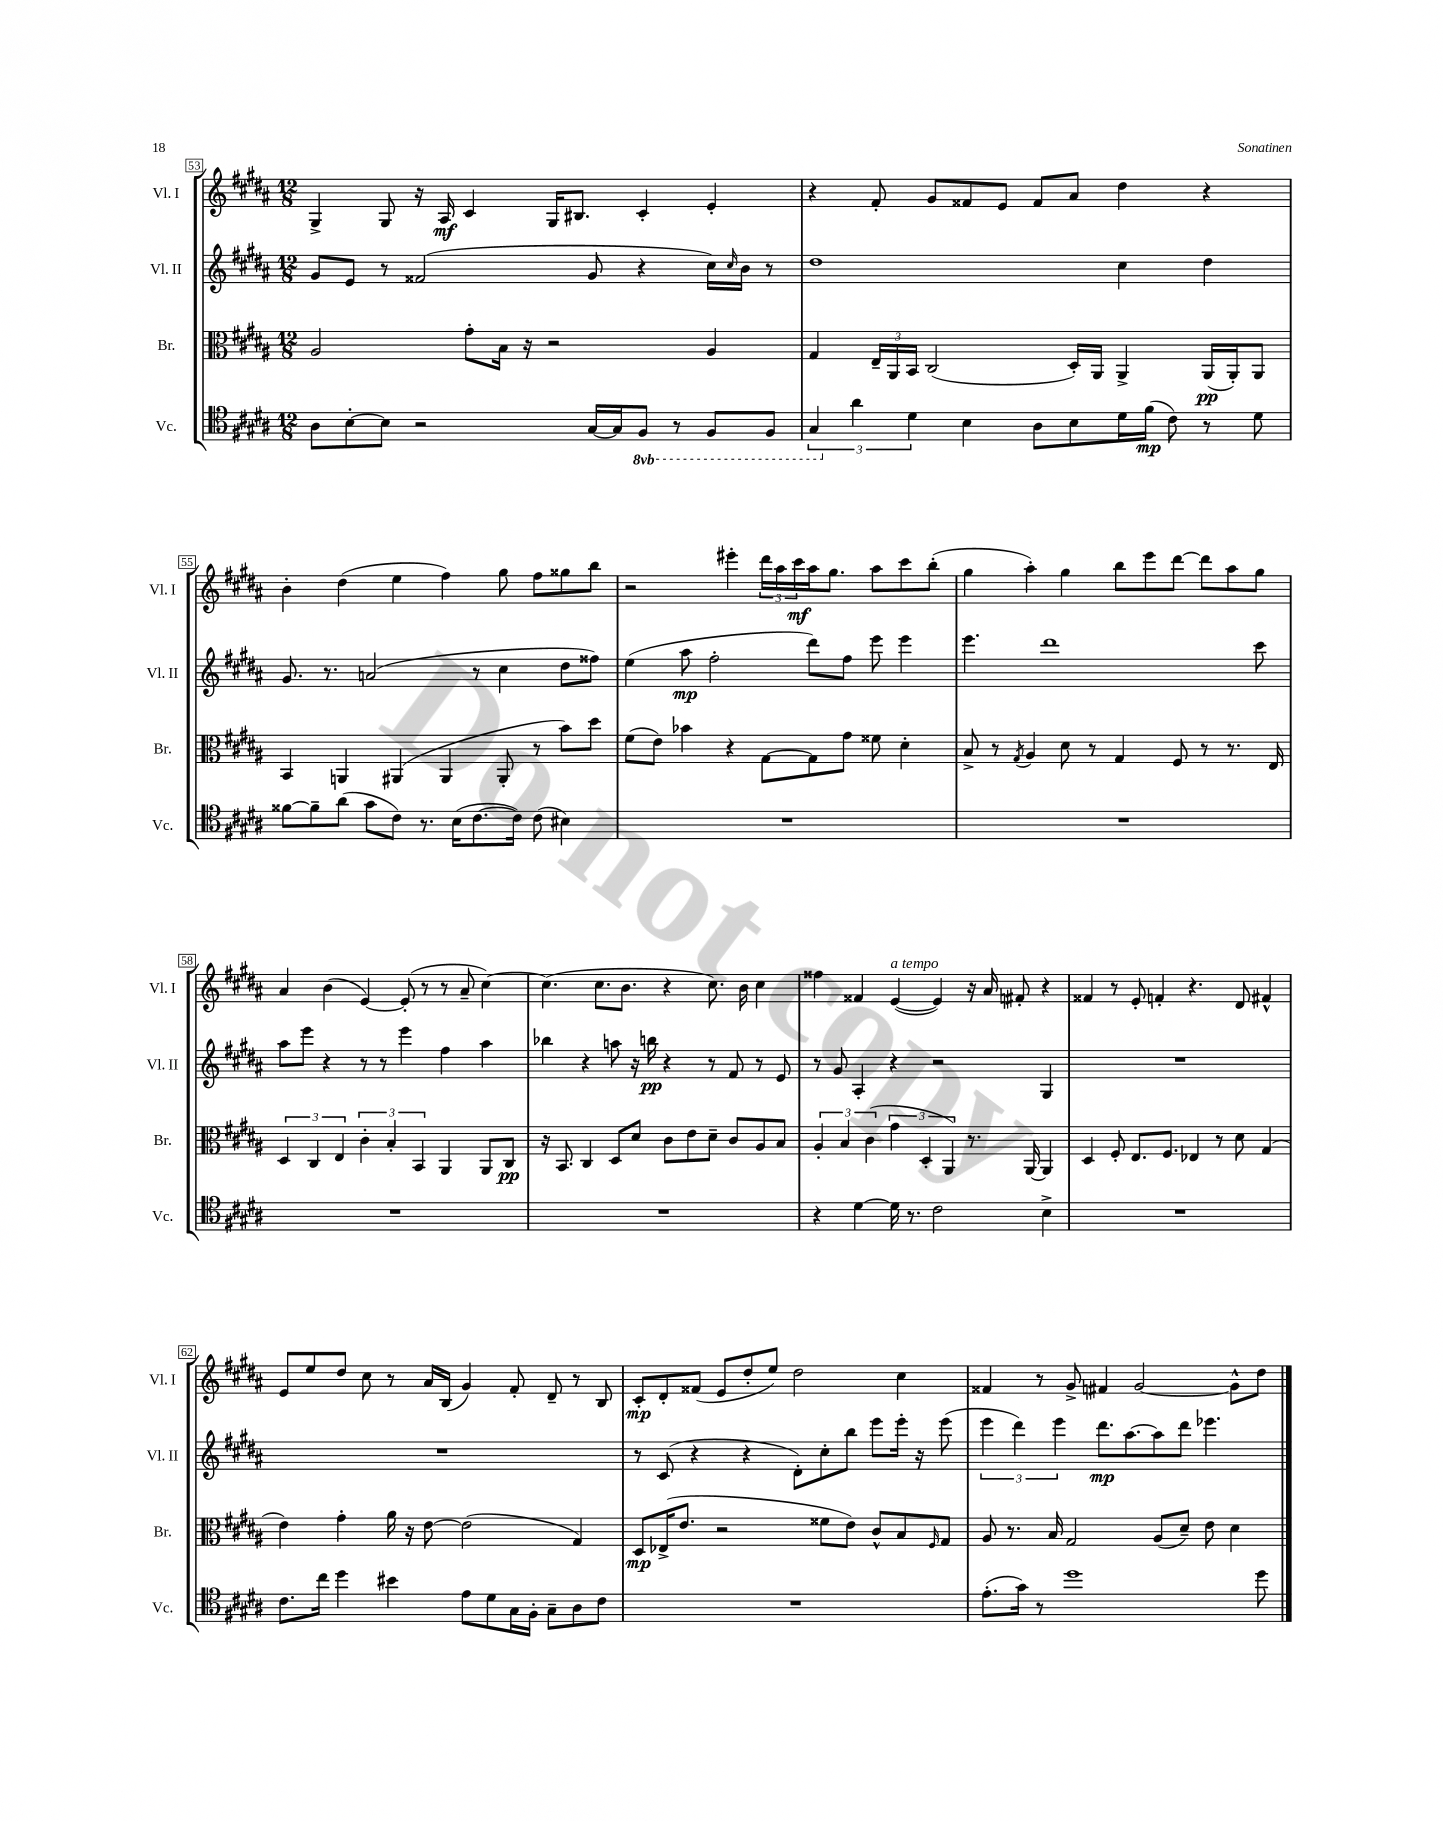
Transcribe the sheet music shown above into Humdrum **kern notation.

**kern	**kern	**kern	**kern
*staff4	*staff3	*staff2	*staff1
*clefC4	*clefC3	*clefG2	*clefG2
*k[f#c#g#d#a#]	*k[f#c#g#d#a#]	*k[f#c#g#d#a#]	*k[f#c#g#d#a#]
*M12/8	*M12/8	*M12/8	*M12/8
8A#	2A#	8g#	4G#^
[8B'	.	8e	.
8B]	.	8r	8G#
2r	.	(2f##	16r
.	.	.	16A#
.	8g#'	.	4c#
.	16B	.	.
.	16r	.	.
.	2r	.	16G#
.	.	.	8.B#
[16G#	.	8g#	.
16G#]	.	.	.
8FF#	.	4r	4c#'
8r	.	.	.
8FF#	4A#	16cc#)	4e'
.	.	16qqcc#	.
.	.	16b	.
8FF#	.	8r	.
=	=	=	=
6GG#	4G#	1dd#	4r
6a#	.	.	.
.	24E~	.	8f#'
.	24AA#	.	.
6d#	24BB	.	.
.	(2C#	.	8g#
4B	.	.	8f##
.	.	.	8e
8A#	.	.	8f##
8B	16D#')	.	8a#
.	16AA#	.	.
16d#	4AA#^	4cc#	4dd#
(16f#	.	.	.
8c#)	.	.	.
8r	(16AA#	4dd#	4r
.	16AA#')	.	.
8d#	8AA#	.	.
=	=	=	=
[8f##	4BB	8.g#	4b'
8f##~]	.	.	.
.	.	8.r	.
(8a#	4AA	.	(4dd#
8g#	.	(2a	.
8c#)	(4AA#	.	4ee
8.r	.	.	.
.	4AA#	.	4ff#)
(16B	.	.	.
[8.c#	.	8r	.
.	8AA#'	4cc#	8gg#
16c#])	.	.	.
(8c#	8r	.	8ff#
4B#)	8b)	8dd#	8gg##
.	8dd#	8ff##)	8bb
=	=	=	=
1.r	(8f#	(4ee	2r
.	8e)	.	.
.	4b-	8aa#	.
.	.	2ff#'	.
.	4r	.	4eee#'
.	[8G#	.	24ddd#
.	.	.	24aa#
.	.	.	24ccc#
.	8G#]	8ddd#)	16aa#
.	.	.	8.gg#
.	8g#	8ff#	.
.	8f##	8eee	8aa#
.	4d#'	4eee	8ccc#
.	.	.	(8bb'
=	=	=	=
1.r	8B^	4.eee	4gg#
.	8r	.	.
.	8qG#	.	.
.	4A#	.	4aa#')
.	.	1ddd#	.
.	8d#	.	4gg#
.	8r	.	.
.	4G#	.	8bb
.	.	.	8eee
.	8F#	.	[8ddd#
.	8r	.	8ddd#]
.	8.r	.	8aa#
.	.	8ccc#	8gg#
.	16E	.	.
=	=	=	=
1.r	6D#	8aa#	4a#
.	.	8eee	.
.	6C#	.	.
.	.	4r	(4b
.	6E	.	.
.	6c#'	8r	[4e)
.	.	8r	.
.	6B'	.	.
.	.	4eee	(8e']
.	6BB	.	.
.	.	.	8r
.	4AA#	4ff#	8r
.	.	.	8a#~
.	8AA#	4aa#	[4cc#)
.	8C#	.	.
=	=	=	=
1.r	16r	4bb-	(4.cc#]
.	8.BB	.	.
.	4C#	4r	.
.	.	.	8.cc#
.	8D#	8aa	.
.	.	.	8.b
.	8d#	16r	.
.	.	16bb	.
.	8c#	4r	4r
.	8e	.	.
.	8d#~	8r	8.cc#)
.	8c#	8f#	.
.	.	.	16b
.	8A#	8r	4cc#
.	8B	8e	.
=	=	=	=
4r	6A#'	8r	4ff##
.	.	8g#	.
.	6B	.	.
[4d#	.	4A#'	4f##
.	(6c#	.	.
16d#]	6g#	4r	([4e
8.r	.	.	.
.	6D#'	.	.
2c#	.	2r	4e])
.	6AA#)	.	.
.	8.r	.	16r
.	.	.	16a#
.	.	.	8f#'
.	[16AA#	.	.
4B^	4AA#]	4G#	4r
=	=	=	=
1.r	4D#	1.r	4f##
.	8F#'	.	8r
.	8.E	.	8e'
.	.	.	4f'
.	8.F#	.	.
.	4E-	.	4.r
.	8r	.	.
.	8d#	.	8d#
.	(4G#	.	4f#^^
=	=	=	=
8.c#	4e)	1.r	8e
.	.	.	8ee
16cc#	.	.	.
4dd#	4g#'	.	8dd#
.	.	.	8cc#
4b#	16a#	.	8r
.	16r	.	.
.	[8e	.	16a#
.	.	.	(16B
8e	(2e]	.	4g#)
8d#	.	.	.
16G#	.	.	8f#'
16F#'	.	.	.
8G#~	.	.	8d#~
8A#	4G#)	.	8r
8c#	.	.	8B
=	=	=	=
1.r	8D#	8r	8c#'
.	(16E-^	(8c#	8d#'
.	8.e	.	.
.	.	4r	(8f##
.	2r	.	8e
.	.	4r	8dd#'
.	.	.	8ee)
.	.	8d#')	2dd#
.	8f##	8cc#'	.
.	8e)	8bb	.
.	8c#^^	8eee	.
.	8B	16eee'	4cc#
.	.	16r	.
.	16qqF#	.	.
.	8G#	(8eee	.
=	=	=	=
(8.e'	8A#	6eee	4f##
.	8.r	.	.
.	.	6ddd#)	.
16g#)	.	.	.
8r	.	.	8r
.	16B	.	.
.	.	6eee	.
1dd#	2G#	.	8g#^
.	.	8.ddd#	4f#
.	.	[8.aa#	.
.	.	.	[2g#
.	(8A#	8aa#]	.
.	8d#~)	8ddd#	.
.	8e	4.eee-	.
.	4d#	.	8g#^^]
8dd#	.	.	8dd#
==	==	==	==
*-	*-	*-	*-
